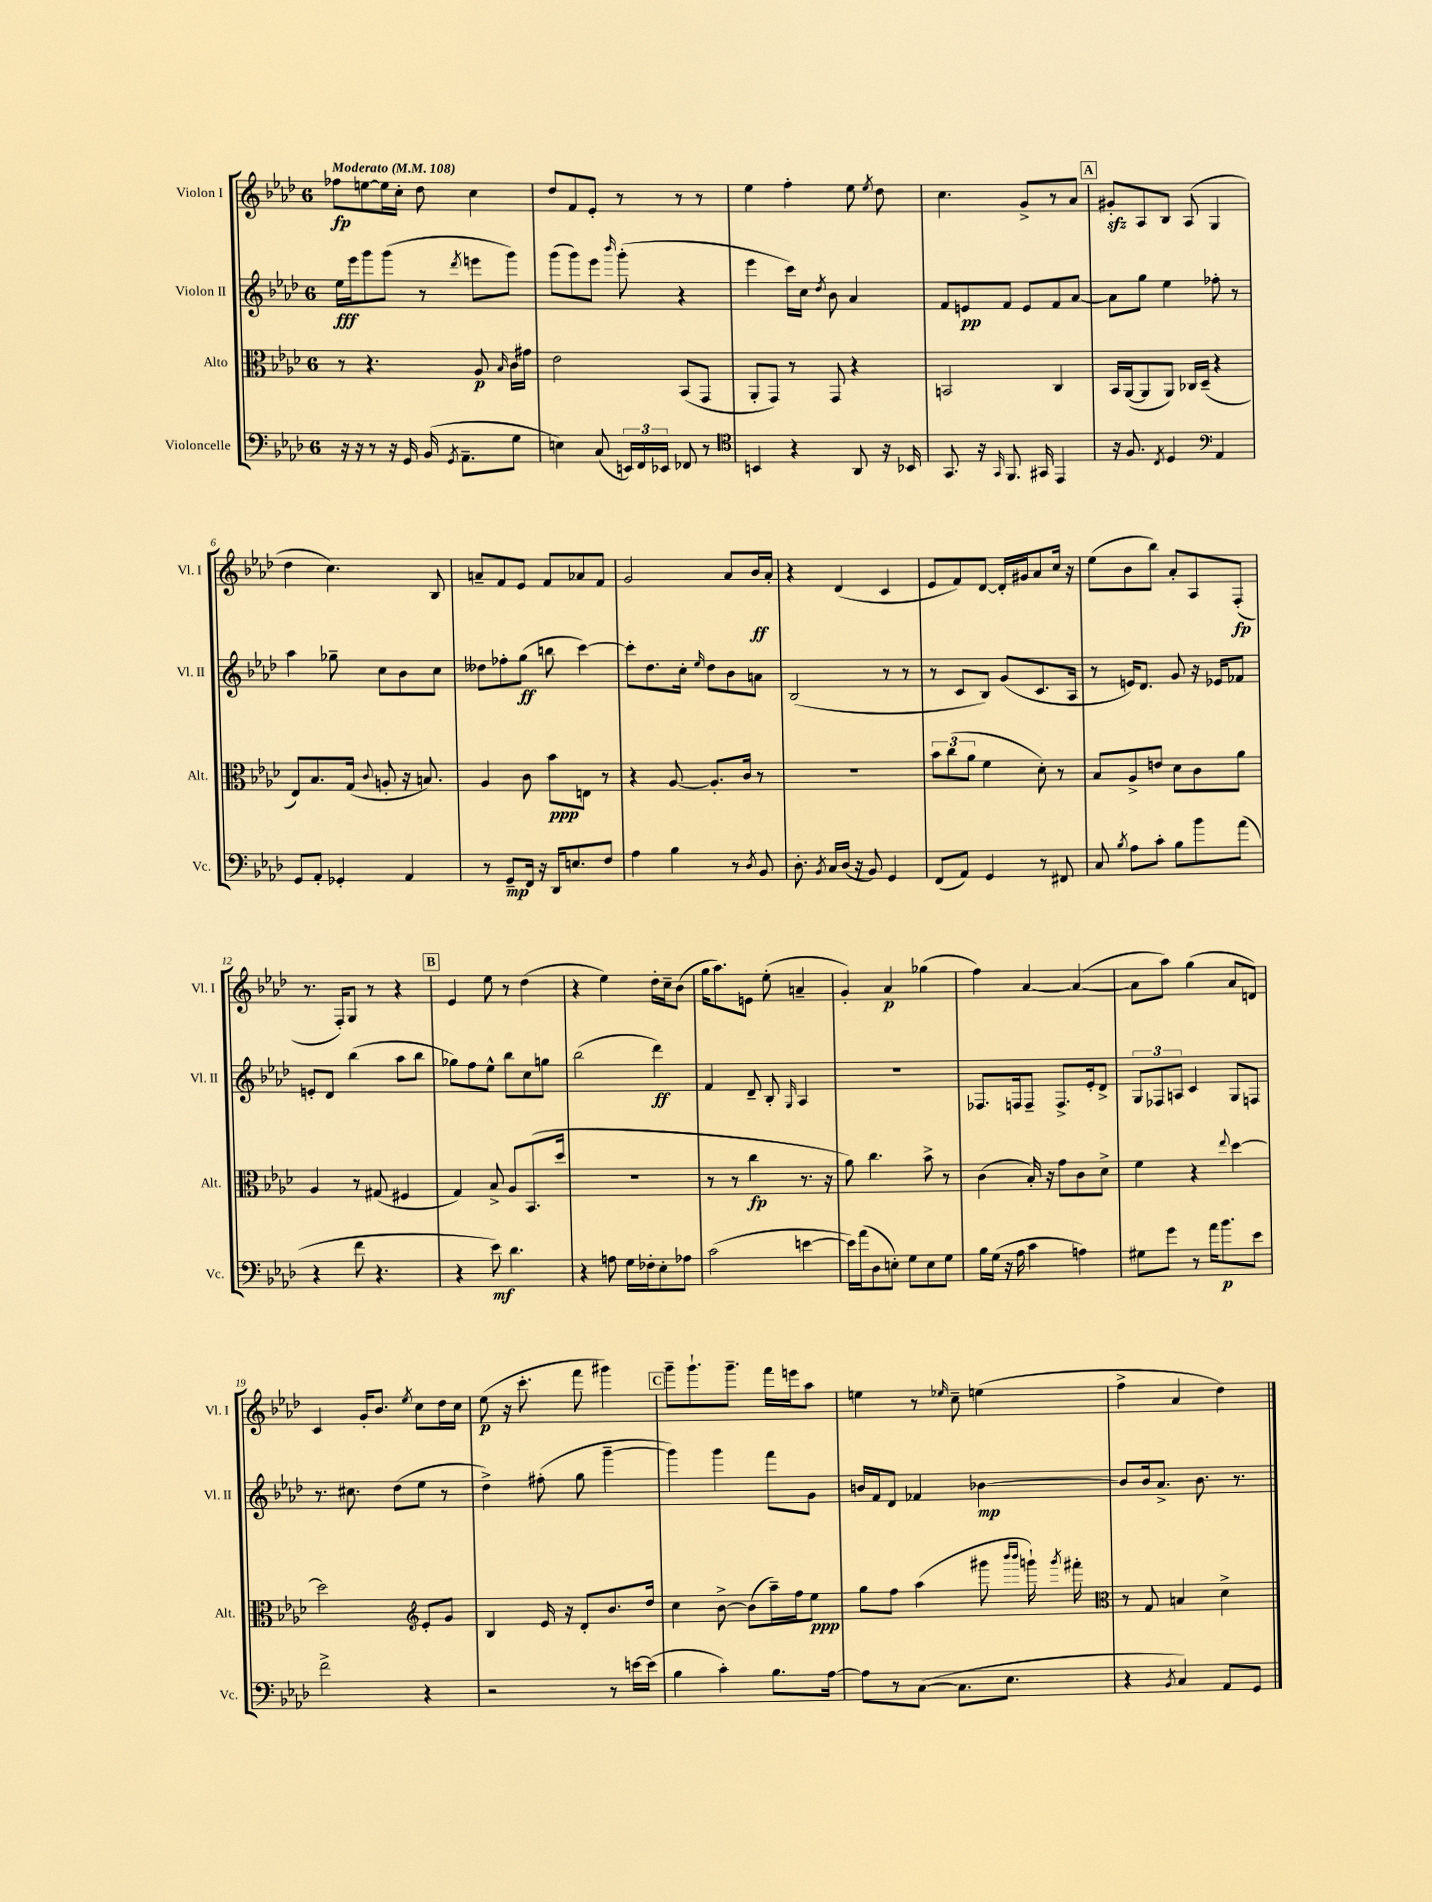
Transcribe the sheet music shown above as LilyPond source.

<<
\new StaffGroup <<
\new Staff = "s0" \with { instrumentName = "Violon I" shortInstrumentName = "Vl. I" } {
    \clef treble \key aes \major \once \override Staff.TimeSignature.style = #'single-digit \time 6/8 \tempo "Moderato" 4 = 108
    \autoBeamOff fes''8[\fp e''8~ e''16 c''16]-. des''8 c''4 |
    des''8[ f'8 ees'8]-. r8 r8 r8 |
    ees''4 f''4-. ees''8 \acciaccatura { ees''8 } des''8 |
    c''4. g'8[-> r8 aes'8] |
    \mark \markup { \box "A" } gis'8[-.\sfz aes8 bes8] aes8( g4 |
    des''4 c''4.) bes8 |
    a'8[-- f'8 ees'8] f'8[ aes'8 f'8] |
    g'2 aes'8[ bes'16\ff aes'16]-. |
    r4 des'4( c'4 |
    ees'8[ f'8) des'8]~ des'16[-. gis'16 aes'8 c''16] r16 |
    ees''8[( bes'8 bes''8]) aes'8[-. aes8 f8]-.\fp( |
    r8. f16[-.) g8] r8 r4 |
    \mark \markup { \box "B" } ees'4 ees''8 r8 des''4( |
    r4 ees''4) des''16[-. c''16-- bes'8]( |
    g''16[ aes''8.) e'8] ees''8-.( a'4-- |
    g'4-.) aes'4\p ges''4( |
    f''4) aes'4~ aes'4~( |
    aes'8[ aes''8]) g''4( aes'8[ d'8]) |
    c'4 g'16[-. bes'8.] \acciaccatura { ees''8 } c''8[ des''16 c''16] |
    ees''8\p( r16 c'''8.-. f'''8 gis'''4) |
    \mark \markup { \box "C" } g'''8[-- g'''8.-! g'''8.]-- f'''16[ e'''16 aes''8] |
    e''4 r8 \grace { ees''16 } c''8-- e''4( |
    f''4-> aes'4 des''4) \bar "|." |
}
\new Staff = "s1" \with { instrumentName = "Violon II" shortInstrumentName = "Vl. II" } {
    \clef treble \key aes \major \once \override Staff.TimeSignature.style = #'single-digit \time 6/8
    \autoBeamOff ees''16[\fff ees'''16 g'''8 g'''8]( r8 \acciaccatura { des'''8 } e'''8[ g'''8]) |
    g'''8[( g'''8) ees'''8] \grace { bes'''16 } g'''8-.( r4 |
    ees'''4 c'''16[) c''16] \acciaccatura { des''8 } bes'8 aes'4 |
    f'8[ e'8\pp f'8] e'8[ f'8 aes'8]~ |
    \mark \markup { \box "A" } aes'8[ g''8] ees''4 fes''8-. r8 |
    aes''4 ges''8-- c''8[ bes'8 c''8] |
    deses''8[ fes''8-. g''8]\ff( b''8 c'''4~) |
    c'''8[-. des''8. c''16]-. \grace { ees''16 } des''8[ bes'8 a'8] |
    bes2( r8 r8 |
    r8 c'8[ bes8]) g'8[( c'8. aes16] |
    r8 e'16[) des'8.] g'8 r16 ees'16[ fes'8] |
    e'8[-. des'8] bes''4( aes''8[ bes''8] |
    \mark \markup { \box "B" } ges''8[) f''8 ees''8]-^ bes''8[ c''8 g''8] |
    bes''2( des'''4\ff) |
    f'4 des'8-- bes8-. \grace { g16 } aes4 |
    R2. |
    fes8.[ f16 f8]-- f8.[-> ees'16-. des'8]-> |
    \tuplet 3/2 { g8[ fes8 a8] } c'4 g8[ f8] |
    r8. cis''8. des''8[( ees''8] r8 |
    des''4->) fis''8-.( g''8 g'''4~-- |
    \mark \markup { \box "C" } g'''4) g'''4 f'''8[ g'8] |
    b'16[ f'16 des'8] fes'4 bes'4~\mp |
    bes'8[ bes'16 aes'8.]-> bes'8. r8. \bar "|." |
}
\new Staff = "s2" \with { instrumentName = "Alto" shortInstrumentName = "Alt." } {
    \clef alto \key aes \major \once \override Staff.TimeSignature.style = #'single-digit \time 6/8
    \autoBeamOff r8 r4. aes8\p \grace { bes16 } c'16[ gis'16] |
    ees'2 bes,8[( g,8] |
    aes,8[-. g,8]) r8 g,8 r4 |
    b,2 c4 |
    \mark \markup { \box "A" } bes,16[ aes,16~( aes,8 aes,8]) ces16[ des16]--( r4 |
    ees8[) bes8. g16]( \appoggiatura { c'8 } a8-. r16 b8.) |
    aes4 c'8 bes'8[\ppp e8] r8 |
    r4 aes8~ aes8.[-. c'16] r8 |
    R2. |
    \tuplet 3/2 { bes'8[ c''8( aes'8] } f'4 des'8-.) r8 |
    bes8[ aes8-> e'8] des'8[ c'8 aes'8] |
    aes4 r8 gis8( fis4 |
    \mark \markup { \box "B" } g4) bes8-> aes8[ bes,8.( des''16] |
    R2. |
    r8 r8 c''4\fp r8. r16 |
    aes'8) c''4. bes'8-> r8 |
    c'4( bes16-.) r16 g'8[ c'8 des'8]-> |
    f'4 r4 \appoggiatura { ees''8 } des''4~ |
    des''2 \clef treble ees'8[-. g'8] |
    bes4 ees'16 r16 des'8[-. bes'8. des''16] |
    \mark \markup { \box "C" } c''4 bes'8~-> bes'8[( aes''16--) f''16 ees''8]\ppp |
    g''8[ f''8] aes''4( gis'''8 \grace { bes'''16[ bes'''16] } g'''16-!) \acciaccatura { g'''8 } fis'''16-. |
    \clef alto r8 g8 b4 des'4-> \bar "|." |
}
\new Staff = "s3" \with { instrumentName = "Violoncelle" shortInstrumentName = "Vc." } {
    \clef bass \key aes \major \once \override Staff.TimeSignature.style = #'single-digit \time 6/8
    \autoBeamOff r16 r16 r8 r16 g,16 bes,16( \acciaccatura { g,8 } aes,8.[-- g8] |
    e4) c8( \tuplet 3/2 { e,16[) f,16 ees,16] } fes,8 r8 |
    \clef tenor b,4 r4 aes,8 r16 bes,16 |
    g,8. r16 \grace { g,16 } f,8. gis,16 ees,4 |
    \mark \markup { \box "A" } r16 f8. \acciaccatura { c8 } des4 \clef bass aes,4 |
    g,8[ aes,8]-. ges,4-. aes,4 |
    r8 g,8[--\mp f,16] r16 des,16[ e8. f8] |
    aes4 bes4 r8 \acciaccatura { des8 } bes,8 |
    des8.-. \acciaccatura { bes,8 } c16[ des16]( r16 bes,8) g,4 |
    f,8[( aes,8]) g,4 r8 fis,8 |
    c8 \acciaccatura { bes8 } aes8[ c'8]-. bes8[ bes'8 aes'8]( |
    r4 f'8 r4. |
    \mark \markup { \box "B" } r4 ees'8\mf) des'4. |
    r4 a8 g16[ fes16-. ees8-. aes8] |
    c'2( e'4~ |
    e'16[) aes'16( des8 e8]-.) g8[ e8 g8] |
    bes16[ g16]( r16 aes16 c'4 a4) |
    gis8[ g'8] r8 aes'16[ bes'8.\p ees'8] |
    f'2-> r4 |
    r2 r8 e'16[~ e'16]( |
    \mark \markup { \box "C" } bes4 c'4-.) bes8.[ aes16]~ |
    aes8[ r8 c8]~( c8.[ ees8.] |
    r4 \acciaccatura { bes,8 } c4) aes,8[ g,8] \bar "|." |
}
>>
>>
